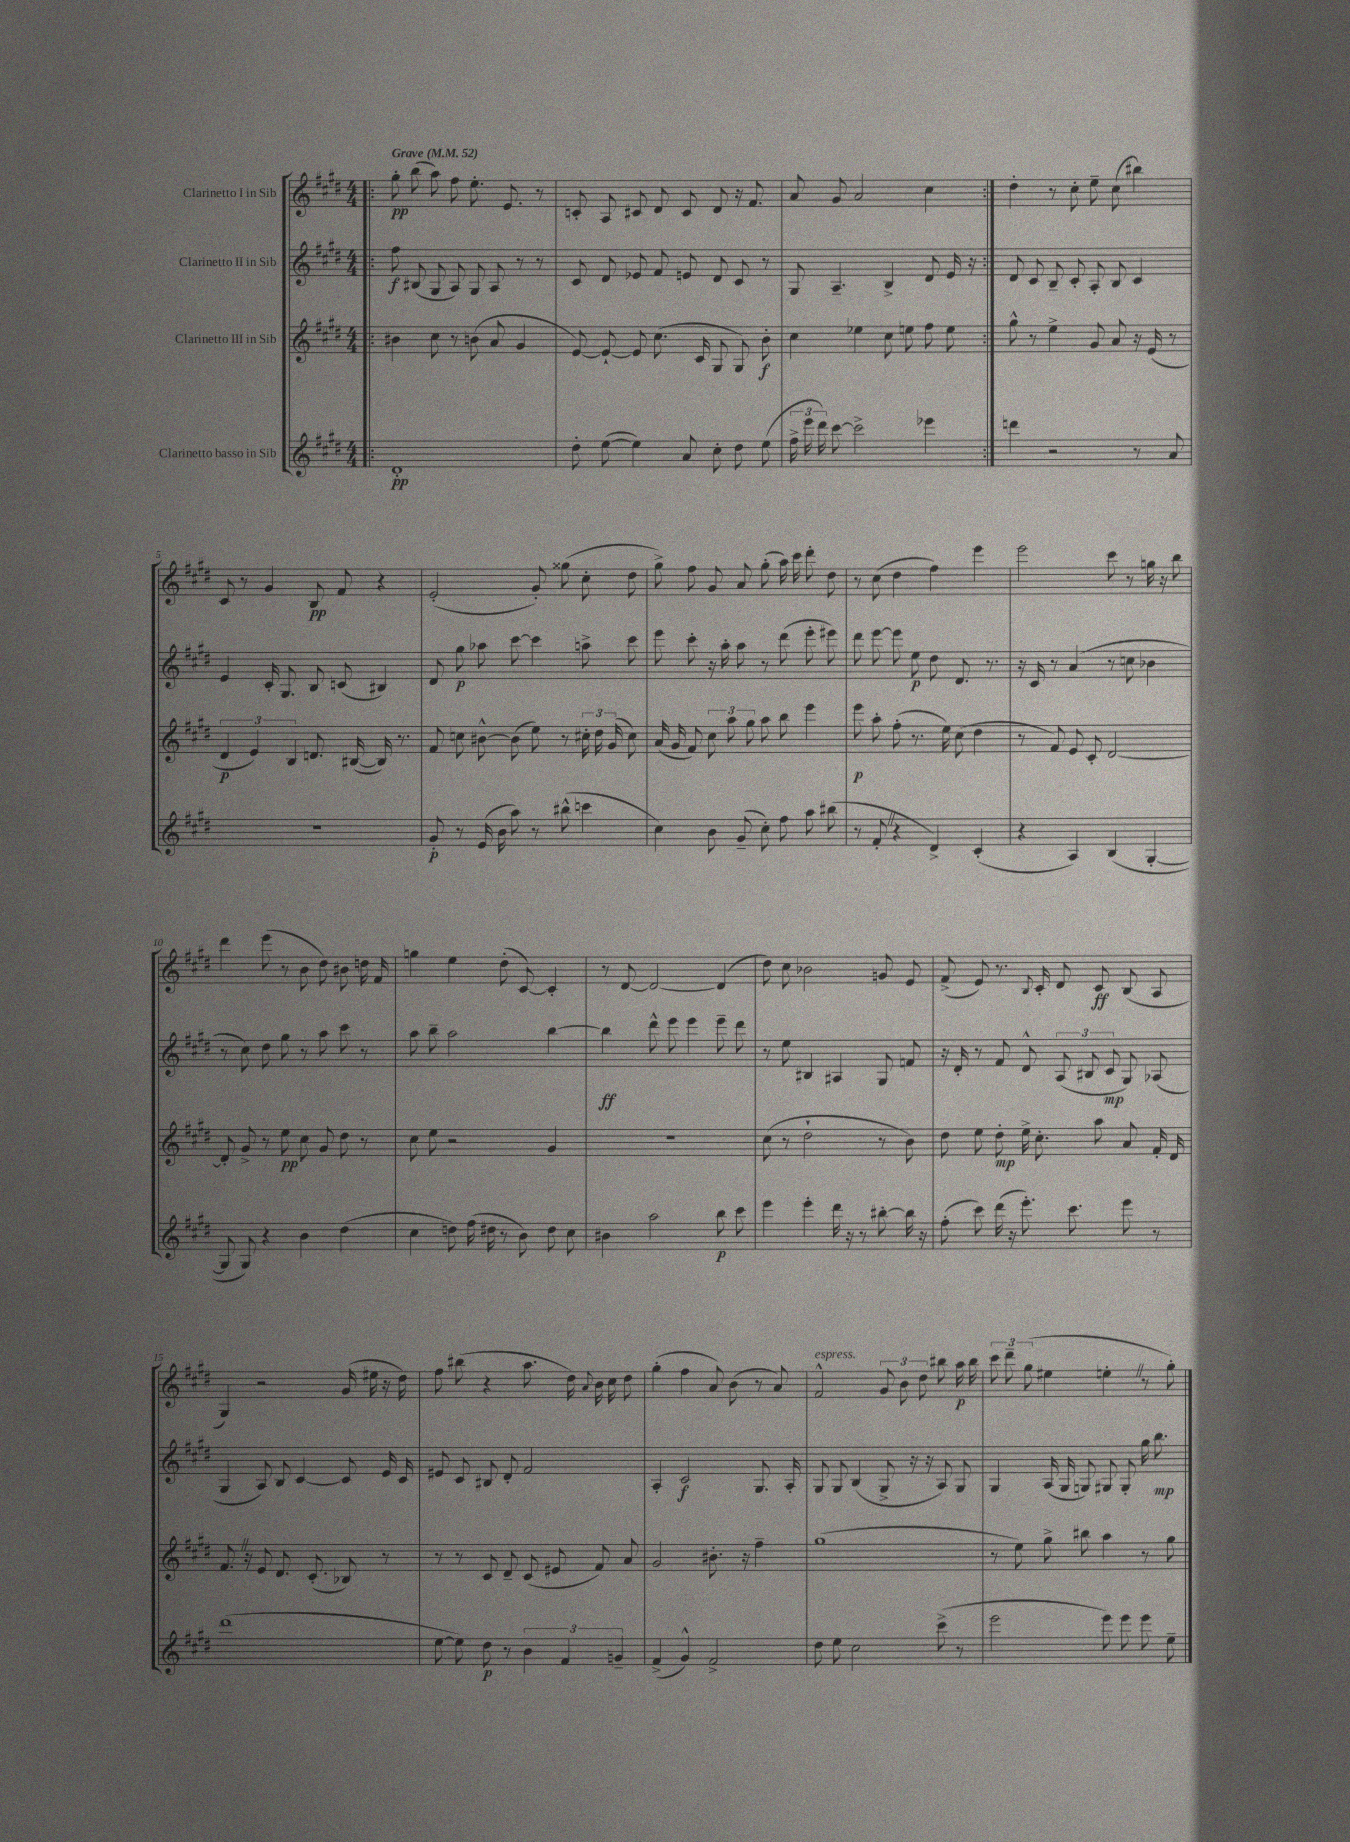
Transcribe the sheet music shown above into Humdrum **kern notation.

**kern	**kern	**kern	**kern
*staff4	*staff3	*staff2	*staff1
*clefG2	*clefG2	*clefG2	*clefG2
*k[f#c#g#d#]	*k[f#c#g#d#]	*k[f#c#g#d#]	*k[f#c#g#d#]
*M4/4	*M4/4	*M4/4	*M4/4
*MM52	*MM52	*MM52	*MM52
=!|:	=!|:	=!|:	=!|:
1d#'	4b#	8ff#	8gg#'
.	.	(8B#	(8bb
.	8cc#	8G#	8aa)
.	8r	8A)	8ff#
.	(8b	8G#	8.ee'
.	8a	8A	.
.	.	.	8.e
.	4g#	8r	.
.	.	8r	8r
=	=	=	=
8dd#'	[8e)	8c#	8c'
([8ee	8e`_	8d#	8A
4ee])	8e]	8e-	8c#
.	(8.cc#	8f#	8d#
8a	.	8e	8c#
.	16c#	.	.
8cc#'	8G#	8d#	8d#
8dd#	8G#)	8c#	16r
.	.	.	8.f#
(8ee	8b'	8r	.
=	=	=	=
24ff#^	4cc#	8G#	8a
24eee	.	.	.
24ddd#)	.	.	.
[8ccc#	.	4.A~	8g#
2ccc#^]	4ee-	.	2a
.	8cc#	4B^	.
.	8ee	.	.
4eee-	8ff#	8d#	4cc#
.	8ee	16e	.
.	.	16r	.
=:|!	=:|!	=:|!	=:|!
4ddd	8gg#^^	8d#	4dd#'
.	8r	8c#	.
2r	4ee^	8B~	8r
.	.	8c#'	8cc#'
.	8g#	8A'	8ee~
.	8a	8B	(8cc#
8r	16r	4c#	4bb#)
.	(16e	.	.
8a	8r	.	.
=	=	=	=
1r	6d#	4e	8c#
.	.	.	8r
.	6e)	.	.
.	.	16c#'	4g#
.	.	8.G#	.
.	6B	.	.
.	8.d	8B	8B
.	.	(8c	8f#
.	([16B#	.	.
.	16B#])	4B#)	4r
.	8.r	.	.
=	=	=	=
8g#'	8f#	8d#	(2e'
8r	8cc	8gg#	.
(16e	[8b#^^	8aa-	.
16b	.	.	.
8aa)	(8b#]	[8ccc#	.
8r	8ee)	4ccc#]	8g#')
(8bb#^^	8r	.	(8gg##
4ccc	24cc#'	8aa^	8cc#'
.	24dd#	.	.
.	(24g#	.	.
.	8cc#)	8ccc#	8dd#
=	=	=	=
4cc#)	(16a	8eee	8gg#^)
.	16g#	.	.
.	8f#)	8ccc#'	8ff#
8b	12cc#	16r	8g#
.	.	16aa'	.
.	12aa	.	.
(8g#~	.	8aa	8a
.	12gg#	.	.
8cc#')	8aa	8r	(8gg#'
8ff#	8bb	(8ddd#	16aa)
.	.	.	16ccc#
8aa	4eee	8eee'	8ddd#'
(8bb#	.	8eee#)	8dd#
=	=	=	=
8r	8eee	8ddd#	8r
8f#'	8aa'	[8eee	(8cc#
4r	(8ff#'	8eee]	4dd#
.	8.r	8ee	.
4d#^)	.	8dd#	4ff#)
.	16ee)	.	.
.	(8cc#	8.d#	.
(4c#'	4dd#	.	4eee
.	.	8.r	.
=	=	=	=
4r	8r	16r	2eee
.	.	16c#	.
.	8f#)	8r	.
4A)	8e	(4a	.
.	8c#'	.	.
(4B	[2d#	8r	8ccc#
.	.	8cc	8r
[4G#'	.	4b-	16gg
.	.	.	16r
.	.	.	8bb
=	=	=	=
8G#]	8d#']	8r	4ddd#
8G#)	8g#^	8cc#)	.
4r	8r	8dd#	(8eee
.	8ee	8gg#	8r
4b	8cc#	8r	8b
.	8g#	8aa	8dd#)
(4dd#	8dd#	8ccc#	8b#
.	8r	8r	16dd
.	.	.	16f#
=	=	=	=
4cc#	8cc#	8aa	4gg
.	8ee	8bb~	.
8dd)	2r	2aa	4ee
(16ff#	.	.	.
16dd#	.	.	.
8r	.	.	(8dd#'
8b)	.	.	[8c#)
8dd#	4g#	[4bb	4c#']
8cc#	.	.	.
=	=	=	=
4b#	1r	4bb]	8r
.	.	.	[8d#
2aa	.	8ddd#^^	2d#_
.	.	8eee	.
.	.	4eee	.
8bb	.	8eee~	(4d#]
8ccc#	.	8ddd#	.
=	=	=	=
4eee	(8cc#	8r	8dd#)
.	8r	8ee	8cc#
4eee'	2dd#`	4B#	2b-
16ddd#	.	4A#	.
16r	.	.	.
8r	.	.	.
[8bb#'	8r	8G#	8g
16bb#]	8b)	8f	8e
16r	.	.	.
=	=	=	=
(8ff#'	8dd#	16r	(8f#^
.	.	16d#'	.
8ccc#)	8ee	8r	8e)
(16ddd#	8dd#'	8f#	8.r
16r	.	.	.
8.eee')	16ee^	8d#^^	.
.	.	.	8qqB
.	8.cc#'	.	16c#'
.	.	(12A	8d#
8.ccc#	.	.	.
.	.	12B#	.
.	8aa	.	8c#
.	.	12c#	.
8eee	8a	8G#)	(8B
8r	16f#'	(8A-	8A
.	16d#	.	.
=	=	=	=
(1ddd#	8.f#	4G#	4G#)
.	16r	.	.
.	8e	8A)	2r
.	8.d#	8B	.
.	.	[4c#	.
.	(8.c#'	.	.
.	8B-)	8c#]	(16g#
.	.	.	16ee#
.	8r	16e	16r
.	.	16c#	16dd#)
=	=	=	=
[8ee	8r	8e#	8ff#
8ee])	8r	8c#	(8bb#
8dd#	8c#	8B#	4r
8r	8d#~	8d#'	.
6b	(8c#	2f#	8.aa
.	8e#	.	.
6f#	.	.	.
.	.	.	16dd#)
.	.	.	8qqa
.	8f#)	.	16b
.	.	.	16cc#
6g~	.	.	.
.	8a	.	8dd#
=	=	=	=
(4f#^	2g#	4A'	(4gg#'
4g#^^)	.	2c#	4ff#
2f#^	8.b#'	.	8a)
.	.	.	(8b
.	16r	.	.
.	4ff#~	8.G#	8r
.	.	.	8a)
.	.	16A'	.
=	=	=	=
8dd#	(1gg#	8G#	2f#^^
8ee	.	8G#	.
2cc#	.	(4B	.
.	.	8G#^	12g#
.	.	.	12b
.	.	16r	.
.	.	.	12dd#
.	.	16r	.
(8ccc#^	.	8A)	8bb#
8r	.	8G#	16aa
.	.	.	16bb#
=	=	=	=
2eee	8r	4G#	12ccc#
.	.	.	12ddd#~
.	8ee)	.	.
.	.	.	(12gg#
.	8gg#^	(16A	4ee#
.	.	16G#	.
.	8bb#	8G)	.
8eee)	4aa	8G#	4ee'
8eee	.	8G#'	.
8eee	8r	16gg#	8r
.	.	8.bb	.
8ee~	8gg#	.	8gg#')
==	==	==	==
*-	*-	*-	*-
